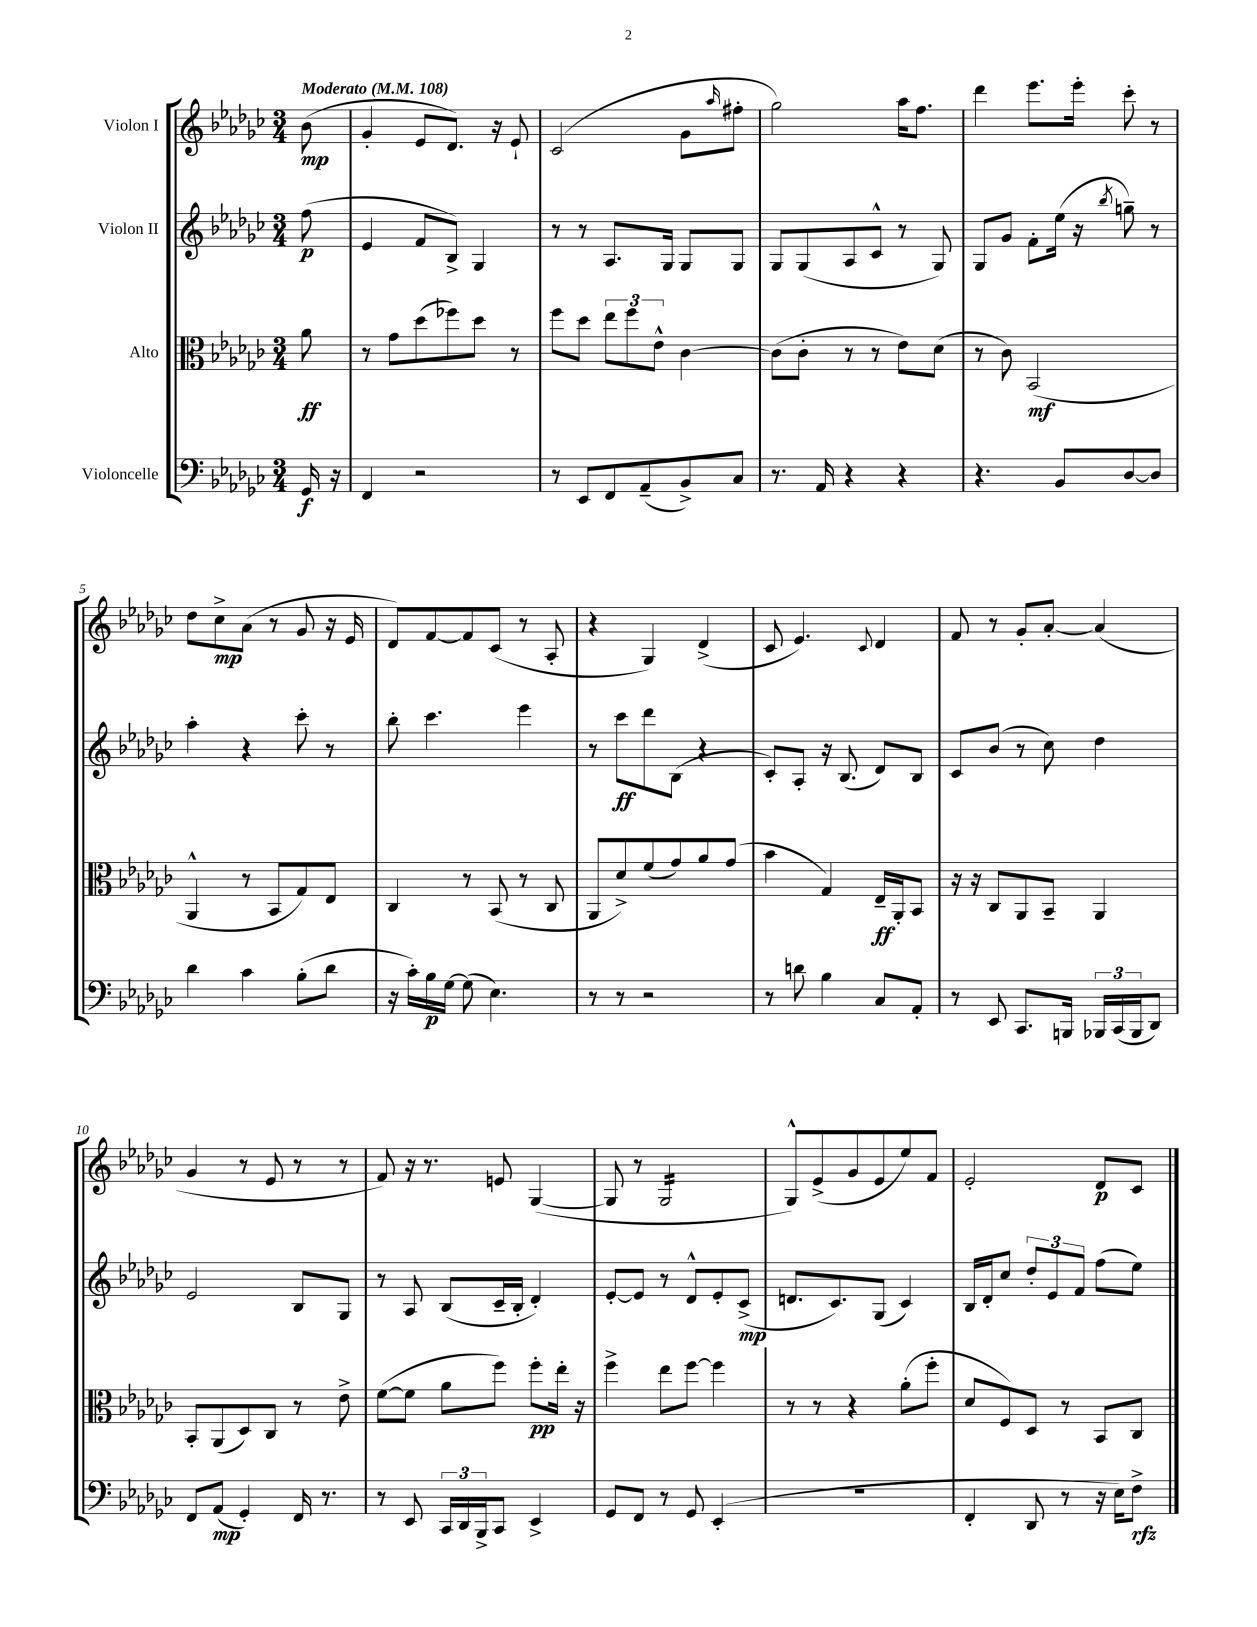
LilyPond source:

<<
\new StaffGroup <<
\new Staff = "s0" \with { instrumentName = "Violon I" } {
    \clef treble \key ges \major \numericTimeSignature \time 3/4 \partial 8 \tempo "Moderato" 4 = 108
    bes'8\mp( |
    ges'4-. ees'8 des'8.) r16 ees'8-! |
    ces'2( ges'8 \grace { aes''16 } fis''8-. |
    ges''2) aes''16 f''8. |
    des'''4 ees'''8. ees'''16-. ces'''8-. r8 |
    des''8 ces''8->\mp aes'8( r8 ges'8 r16 ees'16 |
    des'8) f'8~ f'8 ces'8( r8 aes8-. |
    r4 ges4) des'4->( |
    ces'8 ees'4.) \appoggiatura { ces'8 } des'4 |
    f'8 r8 ges'8-. aes'8~-. aes'4( |
    ges'4 r8 ees'8 r8 r8 |
    f'8) r16 r8. e'8 ges4~( |
    ges8 r8 ges2:16 |
    ges8-^) ees'8->( ges'8 ees'8 ees''8) f'8 |
    ees'2-. des'8\p ces'8 \bar "|." |
}
\new Staff = "s1" \with { instrumentName = "Violon II" } {
    \clef treble \key ges \major \numericTimeSignature \time 3/4 \partial 8
    f''8\p( |
    ees'4 f'8 bes8->) ges4 |
    r8 r8 aes8. ges16 ges8 ges8 |
    ges8 ges8( aes8 ces'8-^ r8 ges8) |
    ges8 ges'8 f'8-. ees''16( r16 \acciaccatura { bes''8 } g''8--) r8 |
    aes''4-. r4 ces'''8-. r8 |
    bes''8-. ces'''4. ees'''4 |
    r8 ces'''8\ff des'''8 bes8( r4 |
    ces'8-.) aes8-. r16 bes8.( des'8) bes8 |
    ces'8 bes'8( r8 ces''8) des''4 |
    ees'2 bes8 ges8 |
    r8 aes8 bes8( ces'16-- bes16-. des'4-.) |
    ees'8~-. ees'8 r8 des'8-^ ees'8-. ces'8->\mp( |
    d'8. ces'8.) ges8( ces'4) |
    bes16 des'16-. ces''8 \tuplet 3/2 { des''8-. ees'8 f'8 } f''8( ees''8) \bar "|." |
}
\new Staff = "s2" \with { instrumentName = "Alto" } {
    \clef alto \key ges \major \numericTimeSignature \time 3/4 \partial 8
    aes'8\ff |
    r8 ges'8 des''8( fes''8) des''8 r8 |
    f''8 des''8 \tuplet 3/2 { ees''8 f''8 ees'8-^ } ces'4~ |
    ces'8( ces'8-. r8 r8 ees'8) des'8( |
    r8 ces'8) bes,2\mf( |
    aes,4-^ r8 bes,8 ges8) ees8 |
    ces4 r8 bes,8( r8 ces8 |
    aes,8 des'8->) f'8( ges'8) aes'8 ges'8( |
    bes'4 ges4) ees16--\ff aes,16-. bes,8 |
    r16 r16 ces8 aes,8 bes,8-- aes,4 |
    bes,8-. aes,8( des8) ces8 r8 ees'8-> |
    f'8~( f'8 aes'8 f''8) f''8-.\pp ees''16-. r16 |
    f''4-> ees''8 f''8~ f''4 |
    r8 r8 r4 aes'8-.( f''8-. |
    des'8 f8) des8 r8 bes,8 ces8 \bar "|." |
}
\new Staff = "s3" \with { instrumentName = "Violoncelle" } {
    \clef bass \key ges \major \numericTimeSignature \time 3/4 \partial 8
    ges,16\f r16 |
    f,4 r2 |
    r8 ees,8 f,8 aes,8--( bes,8->) ces8 |
    r8. aes,16 r4 r4 |
    r4. bes,8 des8~ des8 |
    des'4 ces'4 bes8-.( des'8 |
    r16 ces'16-.) bes16\p ges16~ ges8( ees4.) |
    r8 r8 r2 |
    r8 d'8 bes4 ces8 aes,8-. |
    r8 ees,8 ces,8. b,,16 \tuplet 3/2 { bes,,16 ces,16( bes,,16 } des,8) |
    f,8 aes,8\mp( ges,4-.) f,16 r8. |
    r8 ees,8 \tuplet 3/2 { ces,16 des,16 bes,,16-> } ces,8 ees,4-> |
    ges,8 f,8 r8 ges,8 ees,4-.( |
    R2. |
    f,4-. des,8 r8 r16 ees16) f8->\rfz \bar "|." |
}
>>
>>
